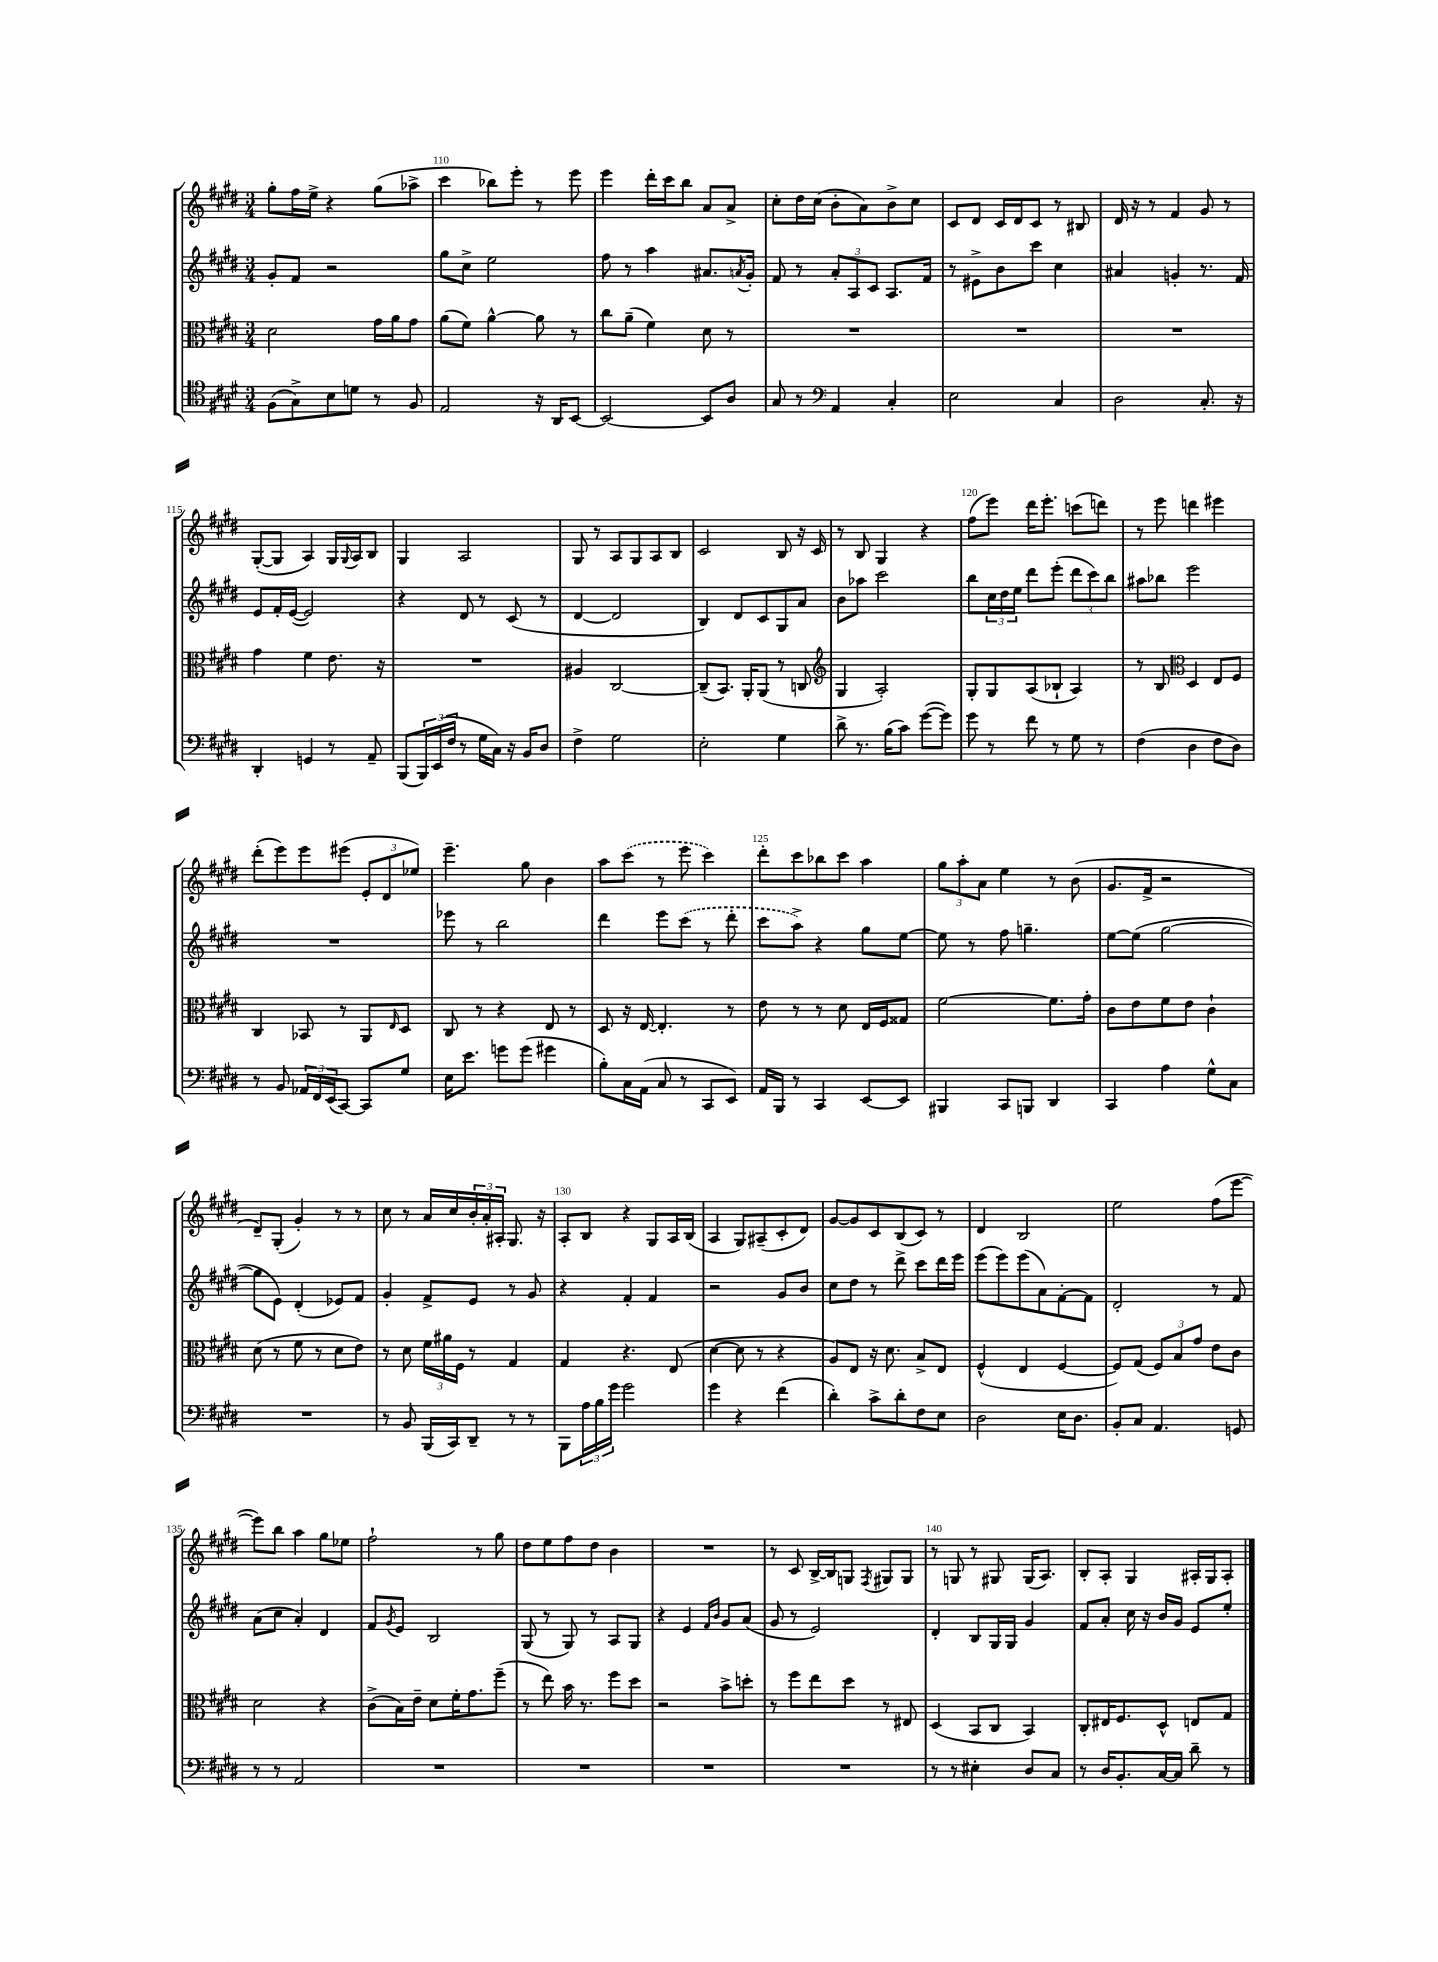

**kern	**kern	**kern	**kern
*part4	*part3	*part2	*part1
*staff4	*staff3	*staff2	*staff1
*clefC4	*clefC3	*clefG2	*clefG2
*k[f#c#g#d#]	*k[f#c#g#d#]	*k[f#c#g#d#]	*k[f#c#g#d#]
*M3/4	*M3/4	*M3/4	*M3/4
=109	=109	=109	=109
(8F#\L	2d#\	8g#'/L	8gg#'\L
8G#^\)	.	8f#/J	16ff#\L
.	.	.	16ee^\JJ
8B\	.	2r	4r
8dn\J	.	.	.
8r	16g#\LL	.	(8gg#\L
.	16a\J	.	.
8F#/	8g#\J	.	8aa-X^\J
=110	=110	=110	=110
2E/	(8a\L	8gg#\L	4ccc#\
.	8f#\J)	8cc#^\J	.
.	[4a^^\	2ee\	8bb-X\L)
.	.	.	8eee'\J
16r	8a\]	.	8r
16AA/KL	.	.	.
[8BB/J	8r	.	8eee\
=111	=111	=111	=111
2BB/_	8cc#\L	8ff#\	4eee\
.	(8a~\J	8r	.
.	4f#\)	4aa\	16ddd#'\LL
.	.	.	16ccc#\J
.	.	.	8bb\J
8BB/L]	8d#\	8.a#X/L	8a/L
8A/J	8r	.	8a^/J
.	.	8qan/	.
.	.	16g#'/Jk	.
=112	=112	=112	=112
8G#/	2.r	8f#/	8cc#'\L
8r	.	8r	16dd#\L
.	.	.	(16cc#\JJ
*clefF4	*	*	*
4AA/	.	12a'/L	8b'\L
.	.	12A/	.
.	.	.	8a\)
.	.	12c#/J	.
4C#'/	.	8.A/L	8b^\
.	.	.	8cc#\J
.	.	16f#/Jk	.
=113	=113	=113	=113
2E\	2.r	8r	8c#/L
.	.	8e#X^\L	8d#/J
.	.	8b\	16c#/LL
.	.	.	16d#/J
.	.	8ccc#\J	8c#/J
4C#/	.	4cc#\	8r
.	.	.	8B#X/
=114	=114	=114	=114
2D#\	2.r	4a#X/	16d#/
.	.	.	16r
.	.	.	8r
.	.	4gn'/	4f#/
8.C#'/	.	8.r	8g#/
.	.	.	8r
16r	.	16f#/	.
!!LO:LB:g=z
=115	=115	=115	=115
4DD#'/	4g#\	8e/L	([8G#'/L
.	.	16f#'/L	8G#/J]
.	.	([16e/JJ	.
4GGn/	4f#\	2e/])	4A/)
8r	8.e\	.	16G#/LL
.	.	.	8qqG#/
.	.	.	16A/J
8AA~/	.	.	8B/J
.	16r	.	.
=116	=116	=116	=116
(8BBB/L	2.r	4r	4G#/
24BBB/L)	.	.	.
(24EE/	.	.	.
24F#/JJ	.	.	.
8r	.	8d#/	2A/
16G#\LL	.	8r	.
16C#\JJ)	.	.	.
16r	.	(8c#/	.
16BB/KL	.	.	.
8D#/J	.	8r	.
=117	=117	=117	=117
4F#^\	4A#X/	[4d#/	8G#/
.	.	.	8r
2G#\	[2C#/	2d#/]	8A/L
.	.	.	8G#/
.	.	.	8A/
.	.	.	8B/J
=118	=118	=118	=118
2E'\	(8C#~/L]	4B/)	2c#/
.	8.BB/J)	.	.
.	.	8d#/L	.
.	16AA'/KL	.	.
.	(8AA/J	8c#/	.
4G#\	8r	8G#/	8B/
.	8Cn/	8a/J	16r
.	.	.	16c#/
=119	=119	=119	=119
*	*clefG2	*	*
8d#^\	4G#/	8b\L	8r
8.r	.	8aa-X\J	8B/
.	2A'/)	2ccc#\	4G#/
(16B\KL	.	.	.
8c#\J)	.	.	.
([8g#\L	.	.	4r
8g#\J])	.	.	.
=120	=120	=120	=120
8g#\	8G#'/L	8bb\L	(8ff#\L
8r	8G#/	24cc#\L	8eee\J)
.	.	24dd#\	.
.	.	24ee\JJ	.
8f#\	(8A/	8ddd#\L	16ddd#\KL
.	.	.	8.eee'\J
8r	8B-X`/J	(8eee'\J	.
8G#\	4A/)	12ddd#\L	(8cccn\L
.	.	12ccc#\)	.
8r	.	.	8dddn\J)
.	.	12bb\J	.
=121	=121	=121	=121
(4F#\	8r	8aa#X\L	8r
.	8B/	8bb-X\J	8eee\
*	*clefC3	*	*
4D#\	4D#/	2eee\	4dddn\
8F#\L	8E/L	.	4eee#X\
8D#\J)	8F#/J	.	.
!!LO:LB:g=z
=122	=122	=122	=122
8r	4C#/	2.r	(8ddd#'\L
8BB/	.	.	8eee\)
24AA-X/LL	8BB-X/	.	8eee\
24FF#/	.	.	.
(24EE/J	.	.	.
[8CC#/J)	8r	.	(8eee#X\J
8CC#/L]	8AA/L	.	12e'/L
.	.	.	12d#/
.	16qqE/	.	.
8G#/J	8D#/J	.	.
.	.	.	12ee-X/J)
=123	=123	=123	=123
16E\KL	8C#/	8eee-X\	4.eee~\
8.e\J	.	.	.
.	8r	8r	.
8gn\L	4r	2bb\	.
(8g\J	.	.	8gg#\
4g#X\	8E/	.	4b\
.	8r	.	.
=124	=124	=124	=124
8B'\L)	8D#/	4ddd#\	8aa\L
16C#\L	16r	.	(8ccc#\J
(16AA\JJ	[16E/	.	.
8C#/	4.E'/]	8eee\L	8r
8r	.	(8ccc#\J	8eee\
8CC#/L	.	8r	4ccc#\)
8EE/J)	8r	8ddd#'\	.
=125	=125	=125	=125
16AA/LL	8e\	8ccc#\L	8ddd#'\L
16BBB/JJ	.	.	.
8r	8r	8aa^\J)	8ccc#\
4CC#/	8r	4r	8bb-X\
.	8d#\	.	8ccc#\J
[8EE/L	16E/LL	8gg#\L	4aa\
.	16F#/J	.	.
8EE/J]	8G##X/J	[8ee\J	.
=126	=126	=126	=126
4BBB#X/	[2f#\	8ee\]	12gg#\L
.	.	.	12aa'\
.	.	8r	.
.	.	.	12a\J
8CC#/L	.	8ff#\	4ee\
8BBBn/J	.	4.ggn~\	.
4DD#/	8.f#\L]	.	8r
.	.	.	(8b\
.	16g#'\Jk	.	.
=127	=127	=127	=127
4CC#/	8c#\L	[8ee\L	8.g#/L
.	8e\	(8ee\J]	.
.	.	.	16f#^/Jk
4A\	8f#\	[2gg#\	2r
.	8e\J	.	.
8G#^^\L	4c#`\	.	.
8C#\J	.	.	.
!!LO:LB:g=z
=128	=128	=128	=128
2.r	(8d#\	8gg#\L]	8d#~/L)
.	8r	8e\J)	(8G#'/J
.	8f#\	(4d#'/	4g#'/)
.	8r	.	.
.	8d#\L	8e-X/L)	8r
.	8e\J)	8f#/J	8r
=129	=129	=129	=129
8r	8r	4g#'/	8cc#\
8BB/	8d#\	.	8r
(16BBB/LL	24f#\LL	8f#^/L	16a/LL
.	24a#X\	.	.
16CC#/J)	.	.	16cc#/
.	24F#\JJ	.	.
8DD#~/J	8r	8e/J	24b'/
.	.	.	24a'/
.	.	.	24A#X'/JJ
8r	4G#/	8r	8.G#/
8r	.	8g#/	.
.	.	.	16r
=130	=130	=130	=130
8BBB\L	4G#/	4r	8A'/L
24A\L	.	.	8B/J
24B\	.	.	.
24g#\JJ	.	.	.
2g#\	4.r	4f#'/	4r
.	.	4f#/	8G#/L
.	(8E/	.	16A/L
.	.	.	(16B/JJ
=131	=131	=131	=131
4g#\	[4d#\	2r	4A/
4r	8d#\]	.	8G#/L)
.	8r	.	(8A#X~/
(4f#\	4r	8g#/L	8c#'/
.	.	8b/J	8d#/J)
=132	=132	=132	=132
4d#'\)	8A/L)	8cc#\L	[8g#/L
.	8E/J	8dd#\J	8g#/]
8c#^\L	16r	8r	8c#/
.	8.d#\	.	.
8d#'\	.	8ddd#^\	(8B/
8F#\	8B^/L	8ccc#\L	8c#/J)
8E\J	8E/J	16ddd#\L	8r
.	.	16eee\JJ	.
=133	=133	=133	=133
2D#\	(4F#^^/	(8eee\L	4d#/
.	.	8eee\)	.
.	4E/	(8eee\	2B/
.	.	8a\)	.
16E\KL	[4F#/	[8f#'\	.
8.D#\J	.	.	.
.	.	8f#\J]	.
=134	=134	=134	=134
8BB'/L	8F#/L])	2d#'/	2ee\
8C#/J	(8G#/J	.	.
4.AA/	12F#/L)	.	.
.	12B/	.	.
.	12g#/J	.	.
.	8e\L	8r	(8ff#\L
8GGn/	8c#\J	8f#/	[8eee\J
!!LO:LB:g=z
=135	=135	=135	=135
8r	2d#\	(8a\L	8eee\L])
8r	.	8cc#\J	8bb\J
2AA/	.	4a'/)	4aa\
.	4r	4d#/	8gg#\L
.	.	.	8ee-X\J
=136	=136	=136	=136
2.r	(8c#^\L	8f#/L	2ff#`\
.	.	8qg#/	.
.	16B\L)	8e/J	.
.	16e~\JJ	.	.
.	8d#\L	2B/	.
.	16f#'\K	.	.
.	8.g#\	.	.
.	.	.	8r
.	(8ff#~\J	.	8gg#\
=137	=137	=137	=137
2.r	8r	(8G#/	8dd#\L
.	8ee\)	8r	8ee\
.	16b\	8G#/)	8ff#\
.	8.r	.	.
.	.	8r	8dd#\J
.	8ff#\L	8A/L	4b\
.	8dd#\J	8G#/J	.
=138	=138	=138	=138
2.r	2r	4r	2.r
.	.	4e/	.
.	.	16qqf#/LL	.
.	.	16qqb/JJ	.
.	8b^\L	8g#/L	.
.	8ddn'\J	(8a/J	.
=139	=139	=139	=139
2.r	8r	8g#/	8r
.	8ff#\L	8r	8c#/
.	8ee\	2e/)	[16B^/LL
.	.	.	16B/J]
.	8dd#\J	.	8Gn/J
.	.	.	8qF#/
.	8r	.	8G#X/L
.	8E#X/	.	8G#/J
=140	=140	=140	=140
8r	(4D#/	4d#'/	8r
8r	.	.	8Gn/
4E#X'\	8BB/L	8B/L	8r
.	8C#/J	16G#/L	8G#X/
.	.	16G#/JJ	.
8D#/L	4BB/)	4g#/	(16G#/KL
.	.	.	8.A/J)
8C#/J	.	.	.
=141	=141	=141	=141
8r	8C#'/L	8f#/L	8B'/L
16D#/KL	16E#X/K	8a'/J	8A'/J
8.BB'/	8.F#/	.	.
.	.	16cc#\	4G#/
.	.	16r	.
[16C#/L	8D#^^/J	16b/LL	.
16C#/JJ]	.	16g#/JJ	.
8d#~\	8En/L	8e/L	16A#X'/LL
.	.	.	16G#/J
8r	8G#/J	8ee'/J	8A#'/J
==	==	==	==
*-	*-	*-	*-
